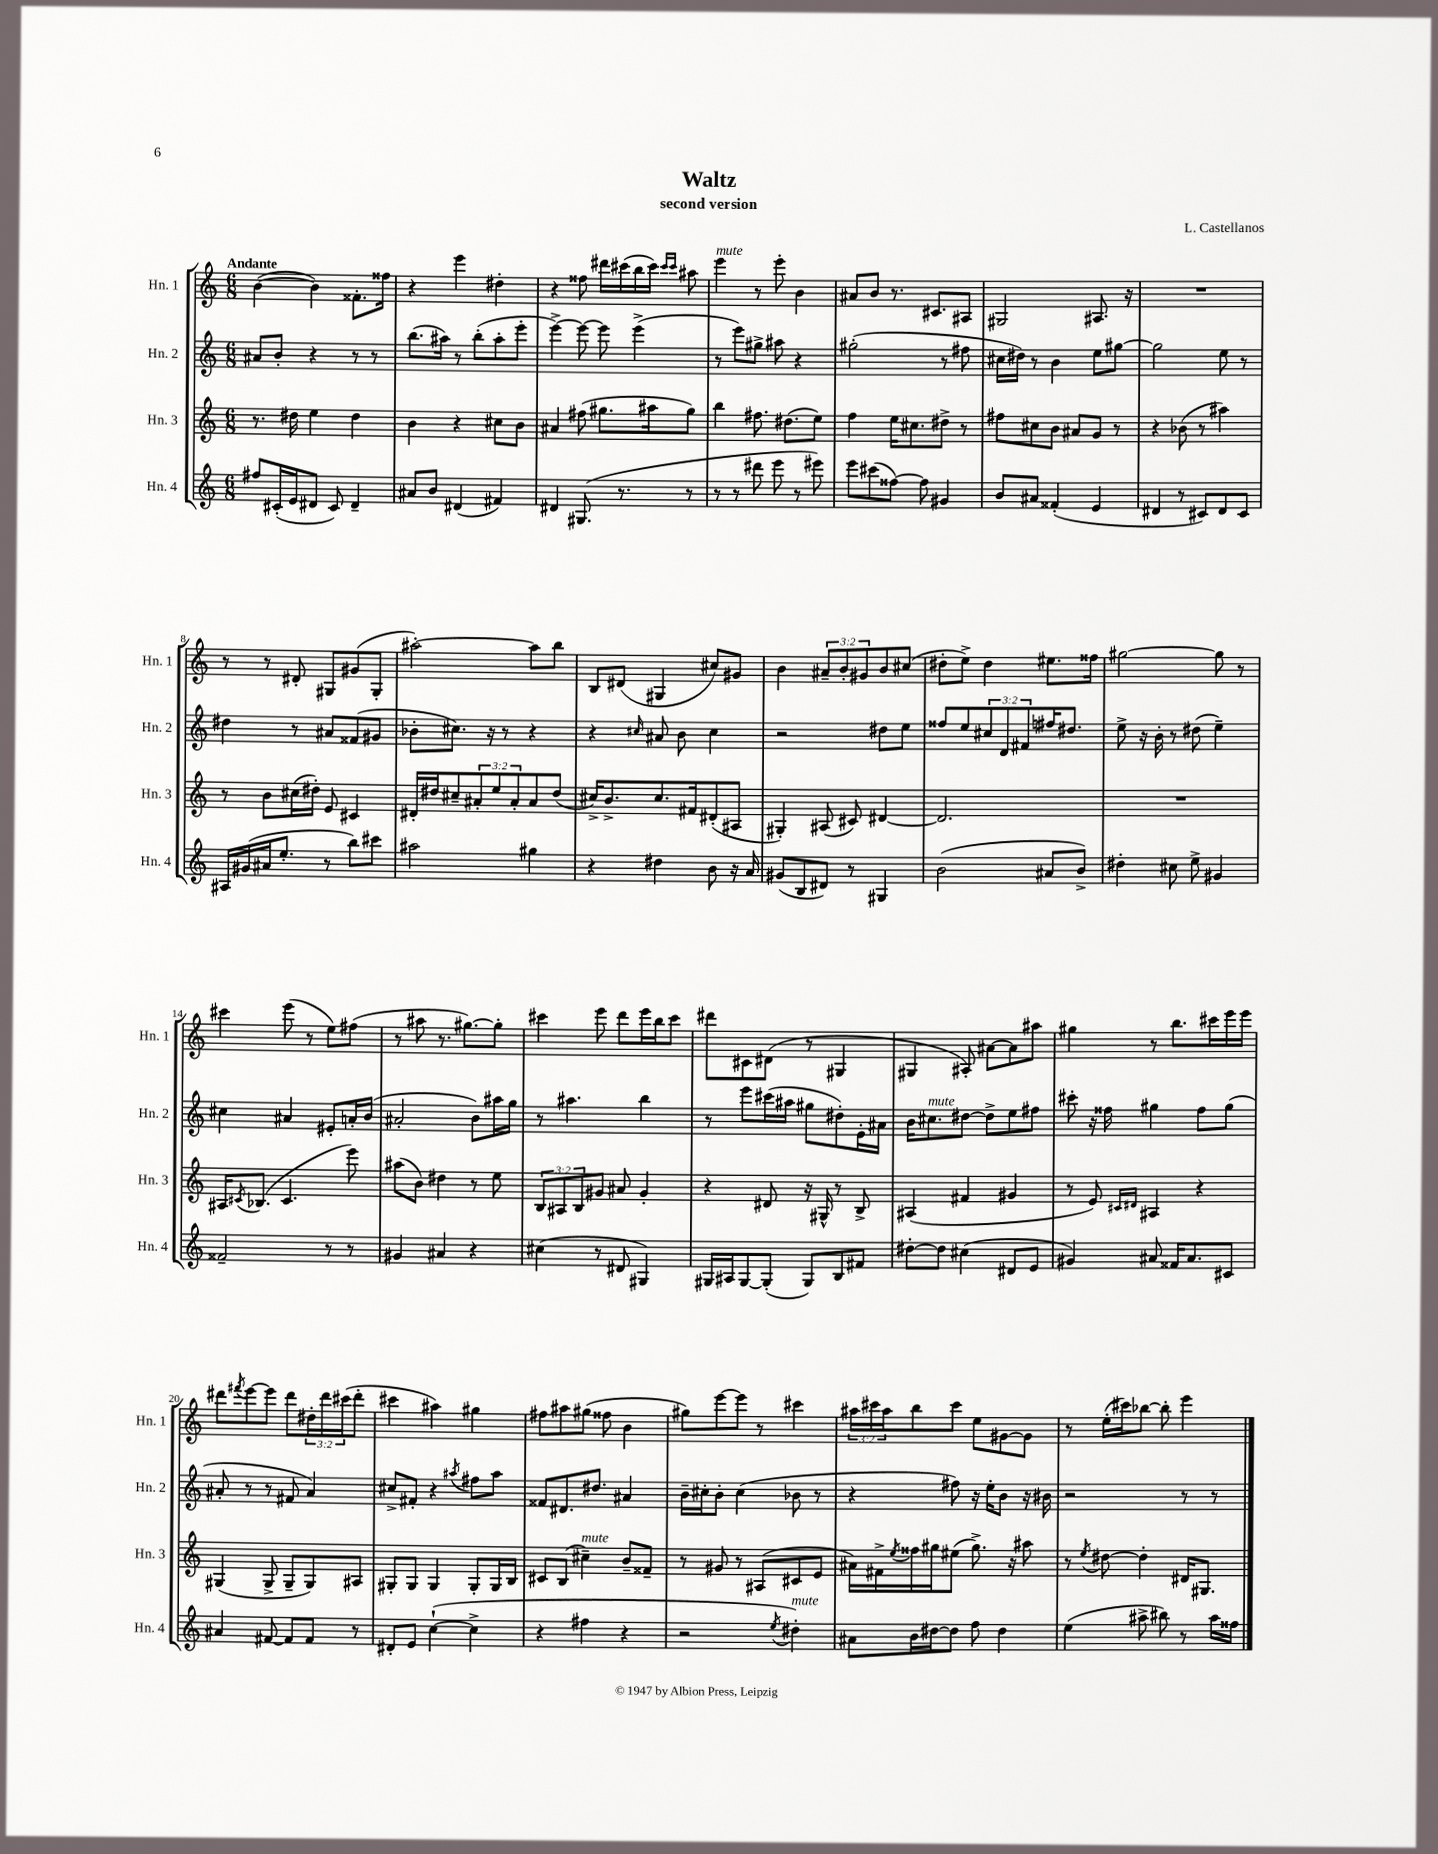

**kern	**kern	**kern	**kern
*staff4	*staff3	*staff2	*staff1
*clefG2	*clefG2	*clefG2	*clefG2
*k[]	*k[]	*k[]	*k[]
*M6/8	*M6/8	*M6/8	*M6/8
8ff#	8.r	8a#	([4b
(16c#'	.	8b'	.
16e	16dd#	.	.
8d#	4ee	4r	4b])
8c#)	.	.	.
4d#~	4dd#	8r	8.f##'
.	.	8r	.
.	.	.	16ff##
=	=	=	=
8a#	4b	(8.bb	4r
8b	.	.	.
.	.	16aa#)	.
(4d#	4r	8r	4eee
.	.	(8bb'	.
4f#)	8cc#	8aa#'	4dd#'
.	8b	8eee'	.
=	=	=	=
4d#	4a#	[4eee^)	4r
(8.G#	(8ff#	8eee_	8ff##
.	8.gg#	8eee]	16ddd#
8.r	.	.	(16ccc#
.	.	(4eee^	16bb
.	16aa#	.	16ccc#)
.	.	.	16qqccc#
.	.	.	16qqccc#
8r	8gg#)	.	8aa#
=	=	=	=
8r	4bb	8r	4eee
8r	.	8eee)	.
8ddd#	8.ff#	8gg#^	8r
8eee	.	8aa#	8eee'
.	(8.dd#	.	.
8r	.	4r	4b
8eee#)	8ee)	.	.
=	=	=	=
8eee	4ff	(2gg#'	8a#
(8ccc#	.	.	8b
[8ff##)	16ee	.	8.r
.	8.cc#	.	.
8ff##]	.	.	.
.	.	.	8.c#
4g#	8dd#^	8r	.
.	8r	8ff#	8A#
=	=	=	=
8b	8ff#	16cc#	2G#
.	.	16dd#)	.
8a#	8cc#	8r	.
(4f##'	8b	4b	.
.	8a#	.	.
4e	8g	8ee	8.A#
.	8r	[8gg#	.
.	.	.	16r
=	=	=	=
4d#	4r	2gg#]	2.r
8r	(8b-	.	.
8c#)	8r	.	.
8d#	4aa#)	8ee	.
8c#	.	8r	.
=	=	=	=
16A#	8r	4dd#	8r
(16g#	.	.	.
16a#	8b	.	8r
8.ee'	.	.	.
.	(16cc#	8r	8d#'
.	16dd#')	.	.
8r	8e	8a#	8G#
8bb)	4c#	(8f##	(8g#
8ccc#	.	8g#	8G#'
=	=	=	=
2aa#	16d#'	8b-'	[2aa#')
.	16dd#	.	.
.	8cc#~	8.cc#)	.
.	12a#'	.	.
.	.	16r	.
.	12ee	.	.
.	.	8r	.
.	12a#'	.	.
4gg#	8a#	4r	8aa#]
.	(8dd#	.	8bb
=	=	=	=
4r	16cc#^)	4r	8B
.	8.b^	.	.
.	.	.	(8d#
.	.	16qqcc#	.
4dd#	8.cc#	8a#	4G#
.	.	8b	.
.	16f#	.	.
8b	(8d#'	4cc#	8cc#)
16r	8A#	.	8g#
16a	.	.	.
=	=	=	=
(8g#	4G#')	2r	4b
8B	.	.	.
8d#)	(8A#	.	12a#~
.	.	.	12b'
8r	8c#)	.	.
.	.	.	12g#
4G#	[4d#	8dd#	8b
.	.	8ee	(8cc#
=	=	=	=
(2b	2.d#]	8ff##	8dd#'
.	.	8ee	8ee^)
.	.	12cc#	4dd#
.	.	12d	.
.	.	12f#	.
8a#	.	16ff#	8.ee#
.	.	8.dd#	.
8b^)	.	.	.
.	.	.	16ff##
=	=	=	=
4dd#'	2.r	8ee^	[2gg#
.	.	16r	.
.	.	16b'	.
8cc#	.	8r	.
8ee^	.	(8dd#	.
4g#	.	4ee~)	8gg#]
.	.	.	8r
=	=	=	=
2f##~	16A#	4cc#	4ccc#
.	8qc#	.	.
.	(8.B-	.	.
.	4.c#	4a#	(8eee
.	.	.	8r
8r	.	8e#'	8ee)
8r	8eee)	16a'	(8ff#
.	.	(16b	.
=	=	=	=
4g#	(8aa#	2a#'	8r
.	8b)	.	8aa#
4a#	4dd#	.	8.r
.	.	.	[8.gg#)
4r	8r	8b)	.
.	8ee	16aa#	8gg#']
.	.	16gg	.
=	=	=	=
(4cc#	12B	8r	4ccc#
.	12A#	.	.
.	.	4.aa#	.
.	12B	.	.
8r	8g#	.	8eee
8d#	8a#	.	8ddd
4G#)	4g#'	4bb	16eee
.	.	.	16bb
.	.	.	8ccc#
=	=	=	=
16G#	4r	8r	8ddd#
16A#	.	.	.
[8G#	.	8eee	8c#
(8G#']	8d#	(16ccc#	(8d#
.	.	16aa#	.
8G#)	16r	8gg#	8r
.	16G#^^	.	.
8B	8r	8dd#')	4G#
8f#	8B^	16e'	.
.	.	16a#	.
=	=	=	=
[8dd#'	(4A#	16b	4G#
.	.	8.cc#	.
8dd#]	.	.	.
(4cc#	4f#	[8dd#	8A#')
.	.	8dd#^]	[8a#
8d#	4g#	8ee	8a#]
8e	.	8ff#	8aa#
=	=	=	=
4g#)	8r	8ccc#'	4gg#
.	8e)	16r	.
.	.	16ff##	.
.	16qqc#	.	.
.	16qqd#	.	.
8a#	4A#	4gg#	8r
16f##	.	.	8.bb
8.a#	.	.	.
.	4r	8ff##	.
.	.	.	16ccc#
8c#	.	(8gg#	16eee
.	.	.	16eee
=	=	=	=
4a#	(4G#	8a#'	8ddd#
.	.	.	8qfff#
.	.	8r	[8eee
[8f#	8G#^	8r	8eee]
8f#]	8G#~	8f#	8ddd#
8f#	8G#)	4a#)	24dd#'
.	.	.	24ddd#
.	.	.	(24ccc#
8r	8A#	.	8ddd#'
=	=	=	=
8d#'	8G#'	8cc#^	4ccc#
8e	8G#	8f#'	.
([4cc`	4G#	4r	4aa#)
.	.	8qaa#	.
4cc^]	8G#'	8ff#	4gg#
.	16G#	8aa#	.
.	16B	.	.
=	=	=	=
4r	8c#	8f##	8ff#
.	(8B	8.d#	8aa#
4ff#	4cc#~)	.	(8gg#
.	.	8.dd#	.
.	.	.	8ff##
4r	8b~	4a#	4b
.	8f##~	.	.
=	=	=	=
2r	8r	16b~	8gg#)
.	.	16cc#'	.
.	8g#	8b'	[8eee
.	8r	(4cc#	8eee]
.	(8A#	.	8r
8qee	.	.	.
4dd#')	8c#	8b-	4ccc#
.	8e	8r	.
=	=	=	=
8a#	16a#)	4r	24aa#
.	.	.	24ccc#
.	16f#^	.	.
.	.	.	24aa#
.	8qee	.	.
16b	16ff##	.	8bb
[16dd#	16gg#	.	.
8dd#]	(8ee#	8ff#)	8ccc#
8ff	8.gg#^)	16r	8ee
.	.	16ee'	.
4dd#	.	8b	[8g#
.	16r	.	.
.	8aa#	16r	8g#]
.	.	16b#	.
=	=	=	=
(4ee	8r	2r	8r
.	8qee	.	.
.	[8dd#	.	(16ee'
.	.	.	16ccc#)
8aa#^	4dd#']	.	[8bb-
8bb#)	.	.	8bb-']
8r	16d#	8r	4eee
.	8.G#	.	.
16aa#	.	8r	.
16ff##	.	.	.
==	==	==	==
*-	*-	*-	*-
